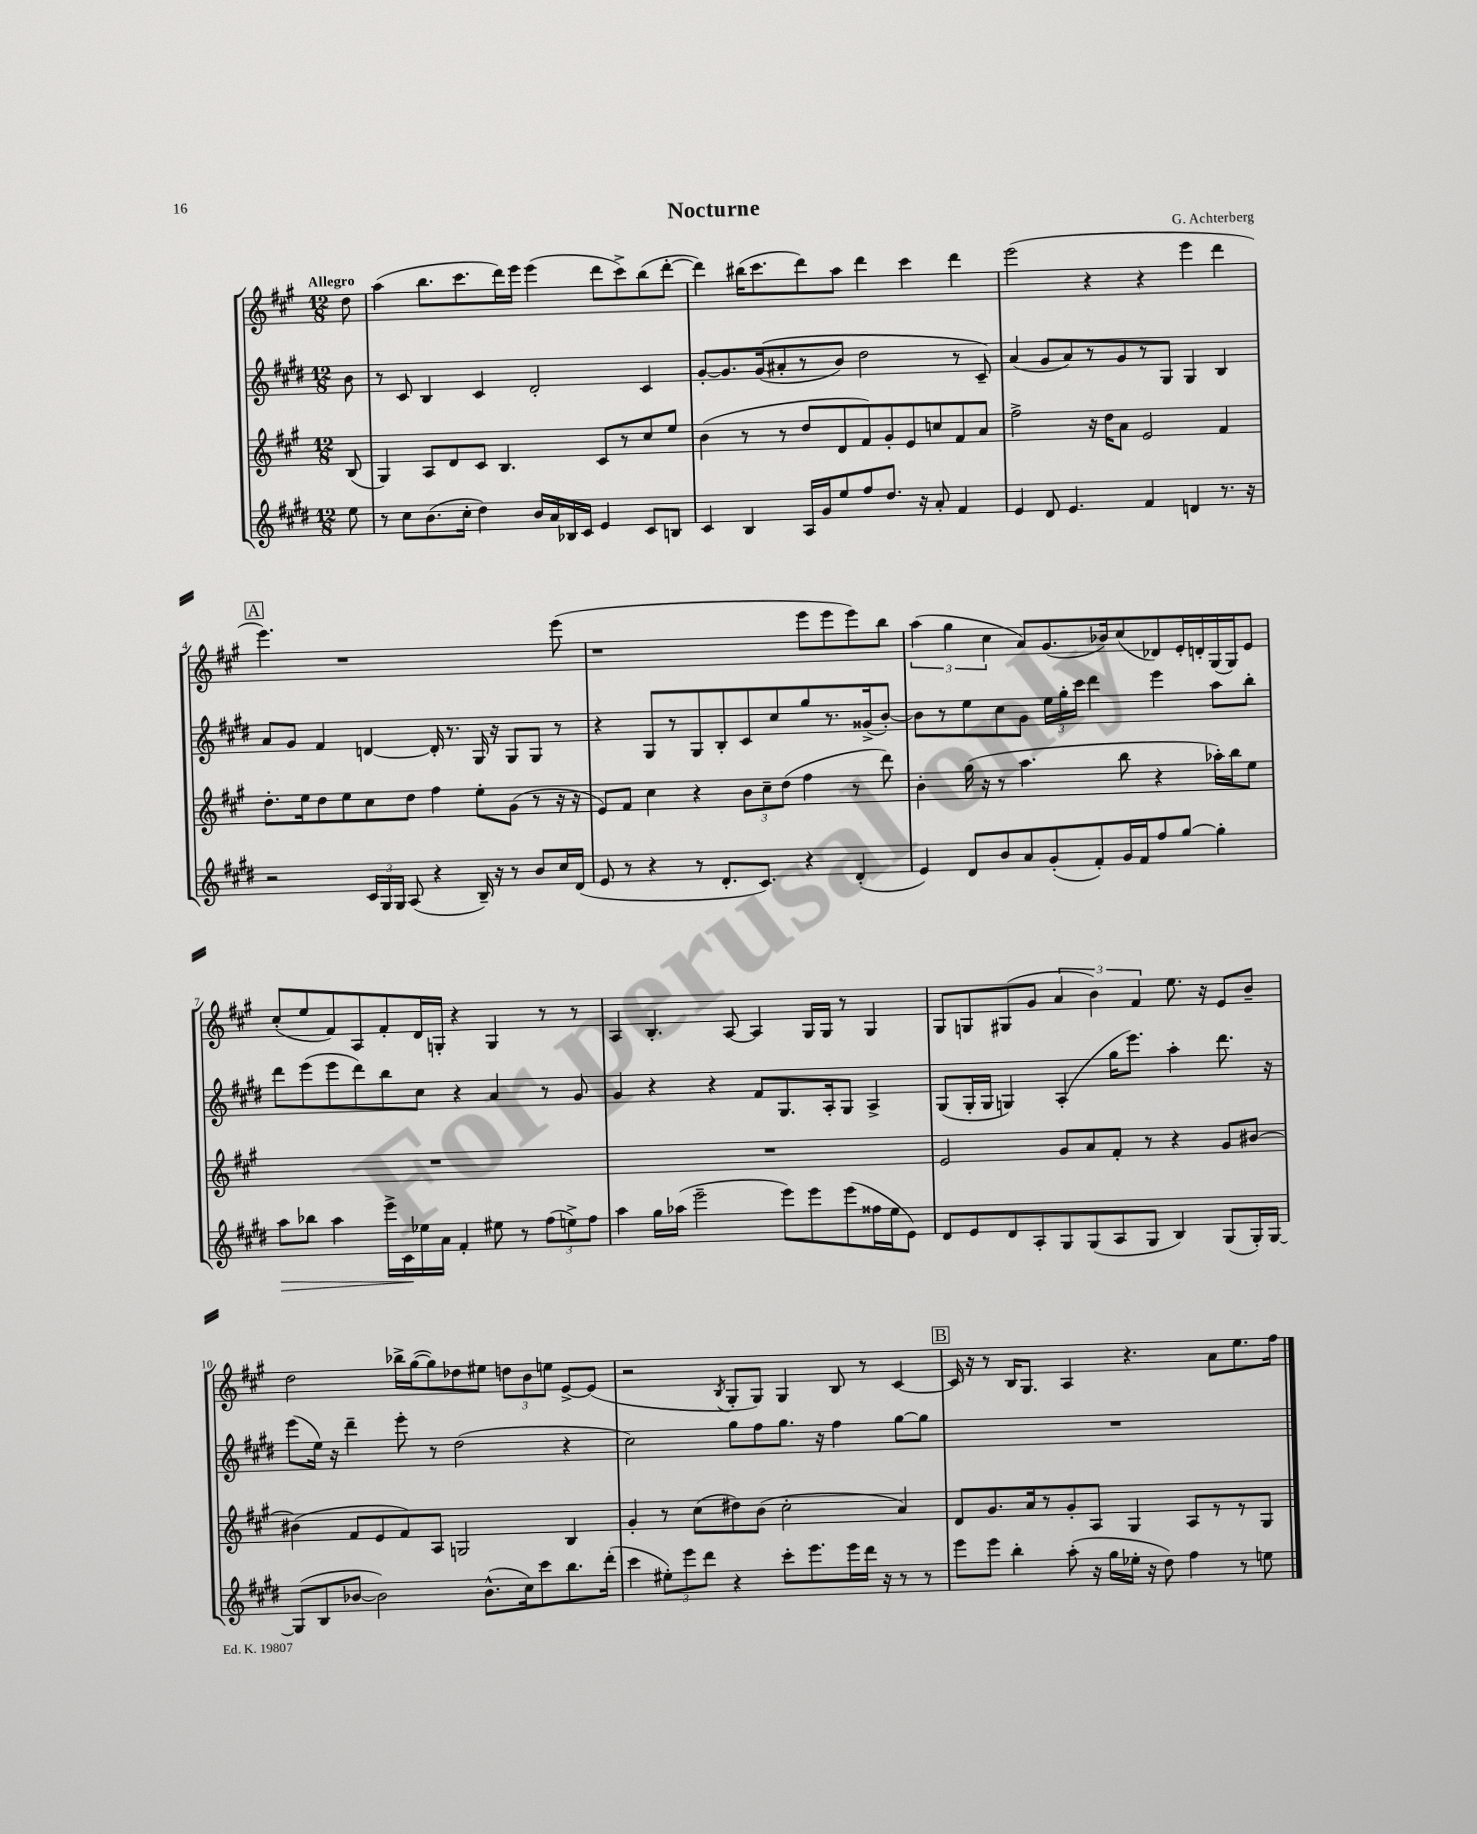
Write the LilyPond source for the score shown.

\header { title = "Nocturne" composer = "G. Achterberg" }
<<
\new StaffGroup <<
\new Staff = "s0" {
    \clef treble \key a \major \numericTimeSignature \time 12/8 \partial 8 \tempo "Allegro"
    \autoBeamOff d''8 |
    a''4( b''8.[ cis'''8. d'''16) e'''16] e'''4( d'''8[ cis'''8->) b''8( d'''8]~-. |
    d'''4) bis''16[( cis'''8. d'''8) a''8] d'''4 cis'''4 d'''4 |
    e'''2( r4 r4 e'''4 d'''4 |
    \mark \markup { \box "A" } e'''4.) r1 e'''8( |
    r1 e'''8[ e'''8 e'''8) b''8] |
    \tuplet 3/2 { a''4( gis''4 cis''4 } a'8[) gis'8.( bes'16) cis''8( des'8) e'16-. d'16-. gis16( gis16) e'8] |
    cis''8[-.( e''8 fis'8) a8 fis'8-. d'16 g16]-. r4 g4 r8 r8 |
    a4 b4.-. a8~ a4 gis16[ gis16] r8 gis4 |
    gis8[ g8 gis8( gis'8] \tuplet 3/2 { a'4 b'4) fis'4 } e''8. r16 e'8[ b'8]-- |
    d''2 bes''16[-> gis''16~( gis''8) des''8 eis''8] \tuplet 3/2 { d''8[ b'8 e''8] } e'8[~-> e'8]( |
    r2 \acciaccatura { b8 } gis8[-. gis8]) gis4 b8 r8 cis'4~ |
    \mark \markup { \box "B" } cis'16 r16 r8 b16[ gis8.] a4 r4. a'8[ e''8. fis''16] \bar "|." |
}
\new Staff = "s1" {
    \clef treble \key e \major \numericTimeSignature \time 12/8 \partial 8
    \autoBeamOff b'8 |
    r8 cis'8 b4 cis'4 dis'2-. cis'4 |
    gis'8[~-. gis'8. gis'16(\( ais'8-. r8 b'8]) dis''2 r8 cis'8--\) |
    a'4( gis'8[ a'8) r8 gis'8 r8 gis8] gis4 b4 |
    \mark \markup { \box "A" } a'8[ gis'8] fis'4 d'4~ d'16-. r8. gis16 r16 gis8[ gis8] r8 |
    r4 gis8[ r8 gis8 b8-. cis'8 cis''8 gis''8 r8. gisis'16->( b'8]~-.) |
    b'8[ r8 e''8 cis''8 gis'8] \tuplet 3/2 { e''16[ gis''16-. cis'''16] } dis'''4 e'''4 a''8[ b''8]-. |
    dis'''8[ e'''8( e'''8 dis'''8) b''8 cis''8] r4 a'4 r8 gis'8 |
    gis'4 r4 r4 fis'8[ gis8. a16-. gis8] a4-> |
    gis8[( gis16-. gis16] g4) a4-.( gis''16[ e'''8.]) a''4-. dis'''8. r16 |
    e'''8[( e''16]) r16 dis'''4-- e'''8-. r8 dis''2( r4 |
    cis''2) gis''8[ fis''8 gis''8.] r16 fis''4 gis''8[~ gis''8] |
    \mark \markup { \box "B" } R1. \bar "|." |
}
\new Staff = "s2" {
    \clef treble \key a \major \numericTimeSignature \time 12/8 \partial 8
    \autoBeamOff b8( |
    gis4) a8[ d'8 cis'8] b4. cis'8[ r8 cis''8 e''8] |
    b'4( r8 r8 d''8[ d'8 fis'8) gis'8-. e'8 c''8 fis'8 a'8] |
    fis''2-> r16 d''16[ a'8] e'2 fis'4 |
    \mark \markup { \box "A" } d''8.[-. e''16 d''8 e''8 cis''8 d''8] fis''4 e''8[-. gis'8]( r8 r16 r16 |
    e'8[) fis'8] cis''4 r4 \tuplet 3/2 { b'8[ cis''8-- d''8]( } fis''4 r8 d'''8) |
    b'4-. gis''16( r16 r8 a''4. b''8 r4 aes''16[-.) b''16 e''8] |
    R1. |
    R1. |
    e'2 gis'8[ a'8 fis'8]-. r8 r4 gis'8[ bis'8]~ |
    bis'4( fis'8[ e'8 fis'8) a8] g2 b4 |
    gis'4-. r8 cis''8[( dis''8) b'8]( cis''2-. a'4) |
    \mark \markup { \box "B" } d'8[ gis'8. a'16 r8 gis'8-. a8] gis4 a8[ r8 r8 gis8] \bar "|." |
}
\new Staff = "s3" {
    \clef treble \key e \major \numericTimeSignature \time 12/8 \partial 8
    \autoBeamOff e''8 |
    r8 cis''8[ b'8.( cis''16]-. dis''4) b'16[ a'16 bes16 cis'16] e'4 cis'8[ b8] |
    cis'4 b4 a16[ gis'16 e''8 fis''8 dis''8.] r16 a'8-. fis'4 |
    e'4 dis'8 e'4. fis'4 d'4 r8. r16 |
    \mark \markup { \box "A" } r2 \tuplet 3/2 { cis'16[ gis16 gis16] } a8( r4 b16--) r16 r8 b'8[ cis''16 dis'16]( |
    e'8 r8 r4 r8 dis'8.[-. cis'8.]) r4 dis'4-.( |
    e'4) dis'8[ b'8 a'8 gis'8-.( fis'8-.) gis'16 fis'16 fis''8 gis''8]~ gis''4-. |
    a''8[\> bes''8] a''4 e'''16[-> cis'16\! ees''16 a'16] fis'4-. eis''8 r8 \tuplet 3/2 { fis''8[( e''8->) fis''8] } |
    a''4 gis''16[ aes''16]( e'''2-- e'''8[) e'''8 e'''8( fisis''16 e''16 e'8]) |
    dis'8[ e'8 dis'8 a8-. gis8 gis8( a8 gis8] b4) gis8[( gis16-.) gis16]~ |
    gis8[( b8 bes'8]~ bes'2) bes'8.[-^( cis''16) cis'''8 b''8. dis'''16]-.( |
    cis'''4 \tuplet 3/2 { eis''8[-.) e'''8 dis'''8] } r4 cis'''8[-. e'''8. e'''16 dis'''16] r16 r8 r8 |
    \mark \markup { \box "B" } e'''8[ e'''8] b''4-. a''8-.( r16 gis''16[ ees''16]-. r16 dis''8) fis''4 r8 e''8 \bar "|." |
}
>>
>>
